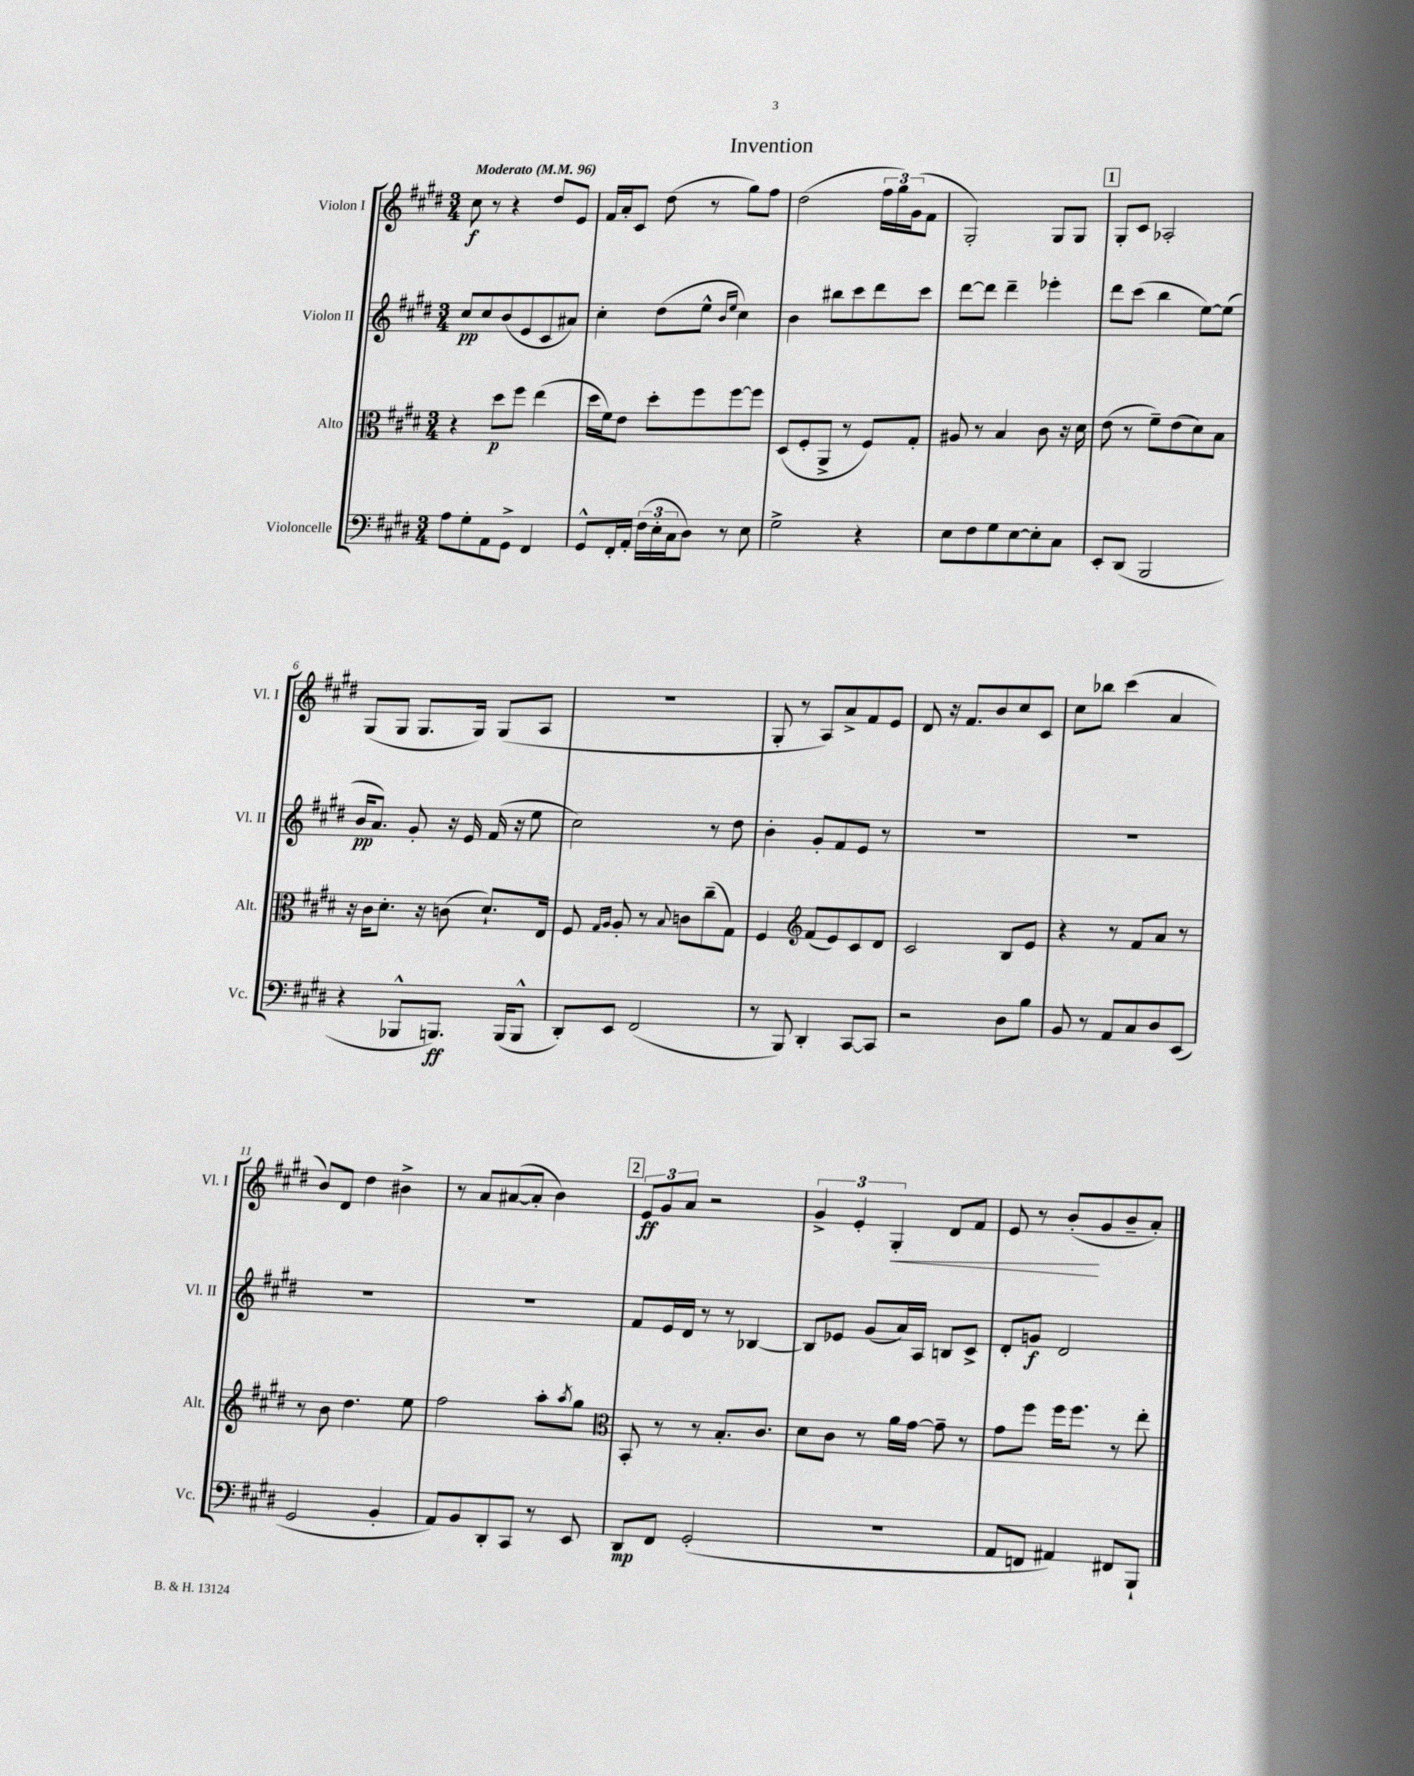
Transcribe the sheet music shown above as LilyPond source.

\header { title = "Invention" }
<<
\new StaffGroup <<
\new Staff = "s0" \with { instrumentName = "Violon I" shortInstrumentName = "Vl. I" } {
    \clef treble \key e \major \numericTimeSignature \time 3/4 \tempo "Moderato" 4 = 96
    cis''8\f r8 r4 dis''8 e'8 |
    fis'16 a'16-. cis'8 dis''8( r8 gis''8) fis''8 |
    dis''2( \tuplet 3/2 { fis''16 gis''16) gis'16( } fis'8 |
    gis2-.) gis8 gis8 |
    \mark \markup { \box "1" } gis8-. cis'8 aes2-. |
    gis8( gis8 gis8. gis16) gis8( a8 |
    R2. |
    gis8-. r8 a8) a'8-> fis'8 e'8 |
    dis'8 r16 fis'8. b'8 cis''8 cis'8 |
    cis''8 bes''8 cis'''4( a'4 |
    b'8) dis'8 dis''4 bis'4-> |
    r8 a'8 ais'8~( ais'8-. b'4) |
    \mark \markup { \box "2" } \tuplet 3/2 { e'8\ff gis'8 a'8 } r2 |
    \tuplet 3/2 { gis'4-> e'4-. gis4-.\< } dis'8 fis'8 |
    e'8 r8 b'8-.\!( gis'8 b'8-- a'8-.) \bar "|." |
}
\new Staff = "s1" \with { instrumentName = "Violon II" shortInstrumentName = "Vl. II" } {
    \clef treble \key e \major \numericTimeSignature \time 3/4
    cis''8\pp cis''8 b'8( e'8 cis'8 ais'8) |
    cis''4-. dis''8( e''8-^ \grace { b'16 e''16 } cis''4) |
    b'4 bis''8 cis'''8 dis'''8 cis'''8 |
    dis'''8~ dis'''8 dis'''4-- ees'''4-. |
    \mark \markup { \box "1" } dis'''8 cis'''8( b''4 e''8~) e''8( |
    b'16\pp a'8.) gis'8-. r16 e'16 fis'16( r16 e''8 |
    cis''2) r8 dis''8 |
    b'4-. gis'8-. fis'8 e'8 r8 |
    R2. |
    R2. |
    R2. |
    R2. |
    \mark \markup { \box "2" } fis'8 e'16 dis'16 r8 r8 bes4~ |
    bes8 ees'8 gis'8( a'16) a16 b8 cis'8-> |
    dis'8-. g'8\f dis'2 \bar "|." |
}
\new Staff = "s2" \with { instrumentName = "Alto" shortInstrumentName = "Alt." } {
    \clef alto \key e \major \numericTimeSignature \time 3/4
    r4 dis''8\p fis''8 e''4( |
    dis''16 fis'16) e'8 dis''8-. fis''8 fis''8~ fis''8 |
    dis8( fis8-. a,8-> r8 fis8) gis8-. |
    ais8 r8 b4 cis'8 r16 dis'16 |
    \mark \markup { \box "1" } e'8( r8 fis'8--) e'8( dis'8) b8 |
    r16 cis'16 dis'8.-. r16 c'8( dis'8.-!) e16 |
    fis8 \grace { gis16 a16 } a8-. r8 \appoggiatura { b8 } c'8 cis''8--( gis8) |
    fis4 \clef treble fis'8( e'8) cis'8 dis'8 |
    cis'2 b8 e'8 |
    r4 r8 fis'8 a'8 r8 |
    r8 b'8 dis''4. e''8 |
    fis''2 a''8-. \acciaccatura { a''8 } gis''8 |
    \mark \markup { \box "2" } \clef alto b,8-. r8 r8 b8.-. cis'8. |
    dis'8 cis'8 r8 a'16 gis'16~ gis'8-- r8 |
    gis'8 fis''8 fis''16 fis''8. r8 e''8-. \bar "|." |
}
\new Staff = "s3" \with { instrumentName = "Violoncelle" shortInstrumentName = "Vc." } {
    \clef bass \key e \major \numericTimeSignature \time 3/4
    a8 gis8-. a,8 gis,8-> fis,4 |
    gis,8-^ fis,16-. a,16-. \tuplet 3/2 { fis16( e16-. cis16 } dis8) r8 e8 |
    gis2-> r4 |
    e8 fis8 gis8 e8~ e8-. cis8 |
    \mark \markup { \box "1" } e,8-. dis,8( b,,2 |
    r4 bes,,8-^ b,,8.\ff) b,,16( b,,8-^ |
    dis,8-.) e,8 fis,2( |
    r8 b,,8) dis,4-. cis,8~ cis,8 |
    r2 dis8 b8 |
    b,8 r8 a,8 cis8 dis8 e,8( |
    gis,2 b,4-. |
    a,8) b,8 dis,8-. cis,8 r8 e,8 |
    \mark \markup { \box "2" } dis,8\mp fis,8 gis,2-.( |
    R2. |
    a,8 f,8 ais,4) fis,8 b,,8-! \bar "|." |
}
>>
>>
